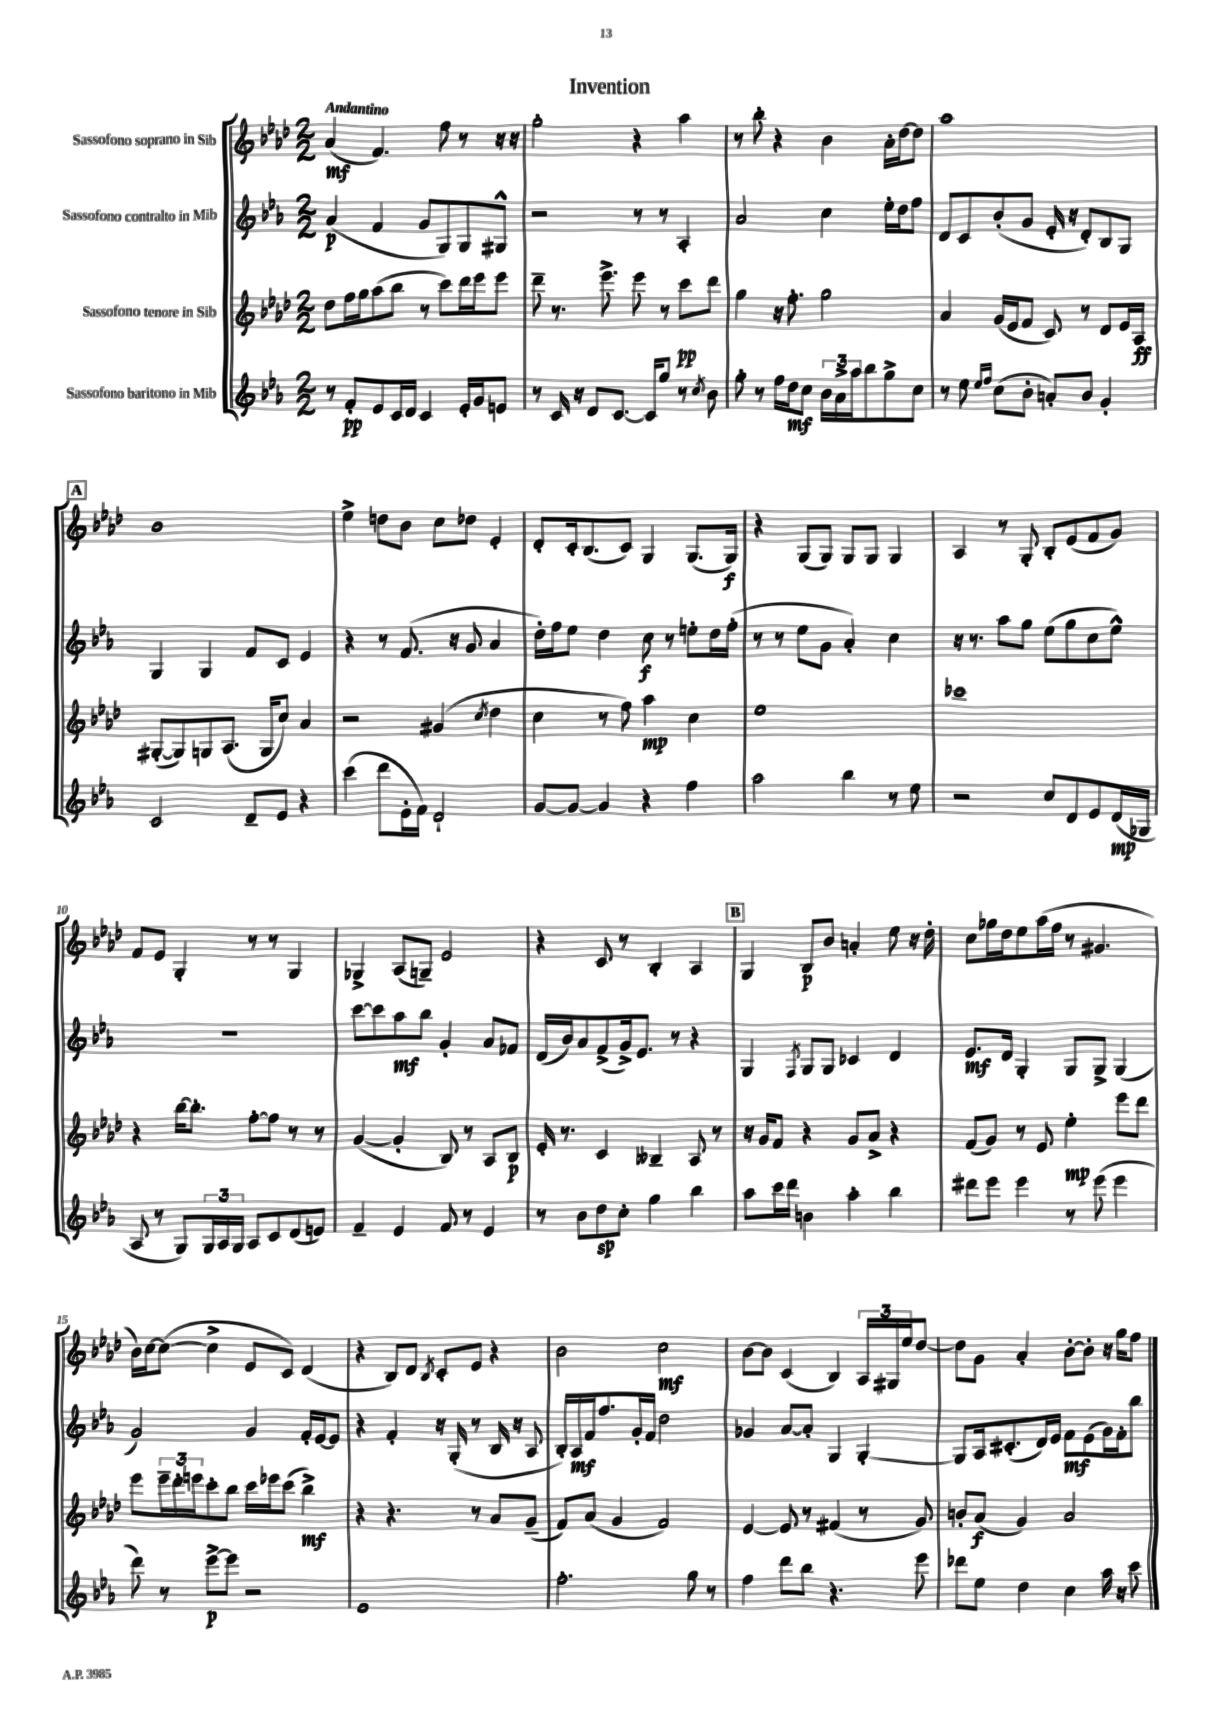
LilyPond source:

\header { title = "Invention" }
<<
\new StaffGroup <<
\new Staff = "s0" \with { instrumentName = "Sassofono soprano in Sib" } {
    \clef treble \key aes \major \numericTimeSignature \time 2/2 \tempo "Andantino"
    aes'4\mf( f'4.) f''8 r8 r16 r16 |
    g''2-. r4 aes''4 |
    r8 bes''8-. r4 bes'4 aes'16-. des''16~ des''8 |
    aes''1 |
    \mark \markup { \box "A" } bes'1 |
    ees''4-> d''8 bes'8 c''8 des''8 ees'4-. |
    des'8-. c'16-. bes8.( c'8) g4 g8.( g16\f) |
    r4 g8( g8) g8 g8 g4 |
    aes4 r8 g8-. bes8-. ees'8( f'8 g'8) |
    f'8 ees'8 g4-. r8 r8 g4 |
    ges4-> aes8( g8--) ees'2 |
    r4 c'8 r8 bes4-. aes4 |
    \mark \markup { \box "B" } g4 bes8\p bes'8 a'4-. ees''8 r16 des''16-. |
    c''8 ges''16 des''16 ees''8 aes''16( f''16 r8 gis'4. |
    bes'16) c''16~ c''8~( c''4-> ees'8 c'8) des'4( |
    r4 bes8) des'8 \acciaccatura { bes8 } c'8-. ees'8 r4 |
    bes'2 c''2\mf |
    bes'8~ bes'8 c'4( bes4) \tuplet 3/2 { aes16 gis16 ees''16 } des''8~ |
    des''8 g'8 aes'4-. bes'8~-. bes'8-. r16 g''16 f''8 \bar "|." |
}
\new Staff = "s1" \with { instrumentName = "Sassofono contralto in Mib" } {
    \clef treble \key ees \major \numericTimeSignature \time 2/2
    aes'4\p( f'4 g'8 g8) g8 gis8-^ |
    r2 r8 r8 aes4-. |
    aes'2 c''4 ees''16-. d''16 f''8 |
    d'8 c'8 bes'8-.( g'8 ees'16-. r16 d'8-.) bes8 g8 |
    \mark \markup { \box "A" } g4 g4 f'8 c'8 ees'4 |
    r4 r8 f'8.( r16 g'8 aes'4 |
    d''16-.) f''16 ees''8 d''4 c''8\f r8 e''8-. d''16 f''16-.( |
    r8 r8 ees''8 g'8 aes'4-.) c''4 |
    r16 r8. aes''8 g''8 ees''8( g''8 c''8 ees''8-^) |
    r1 |
    c'''8~ c'''8 aes''8\mf bes''8 g'4-. aes'8 fes'8 |
    d'16( bes'16) aes'8 f'8->( g'16->) ees'8. r8 r4 |
    \mark \markup { \box "B" } g4 \acciaccatura { f8 } g8 g8 ces'4 d'4 |
    ees'8.\mf d'16 g4-. g8 g8-> g4( |
    g'2) g'4 f'16-. ees'16~ ees'8 |
    r4 f'4-. r16 g16-.( r8 bes16 r16 aes8 |
    bes16-.) aes16\mf f'16 f''8. g'16-. f'16 d''2 |
    ges'4 aes'8~ aes'8-. g4 g4~-. |
    g8 aes16 cis'8.-.( d'16) ees'16 f'8\mf ees'8( g'16) f'16-. bes''8 \bar "|." |
}
\new Staff = "s2" \with { instrumentName = "Sassofono tenore in Sib" } {
    \clef treble \key aes \major \numericTimeSignature \time 2/2
    des''8 f''16 g''16 aes''8( bes''8 r8 c'''8) des'''16 ees'''16 ees'''8 |
    des'''8-- r8. ees'''8.-> ees'''8 r8 c'''8\pp des'''8 |
    g''4 r16 f''8.-. g''2 |
    aes'4 g'16( ees'16 f'8 c'8) r8 des'8 ees'16 aes16\ff |
    \mark \markup { \box "A" } gis8~-.( gis8) g8 aes8.( g16 c''8) aes'4 |
    r2 gis'4( \acciaccatura { c''8 } des''4 |
    c''4 r8 f''8) aes''4\mp c''4 |
    ees''1 |
    ces'''1 |
    r4 bes''16~ bes''8.-. f''8~-. f''8 r8 r8 |
    g'4~( g'4-. bes8) r8 aes8 bes8\p |
    ees'16-. r8. c'4 beses4-- aes8 r8 |
    \mark \markup { \box "B" } r16 g'16 f'8 r4 g'8 aes'8-> r4 |
    f'8( g'8) r8 ees'8 ees''4-.\mp ees'''8 des'''8 |
    ees'''8 \tuplet 3/2 { ees'''16-- des'''16-. e'''16 } c'''8-. bes''8 c'''16 ees'''16 c'''8( bes''4->\mf) |
    r4 r4. r8 aes'8 g'8--( |
    f'8) aes'8( g'4 f'2) |
    ees'4~ ees'8 r8 fis'4( r8 g'8) |
    b'8-. aes'8\f( g'4) aes'2 \bar "|." |
}
\new Staff = "s3" \with { instrumentName = "Sassofono baritono in Mib" } {
    \clef treble \key ees \major \numericTimeSignature \time 2/2
    r8 f'8-.\pp ees'8 c'16 d'16 c'4 ees'16-. g'16 e'8 |
    r8 c'16 r16 d'8 c'8.~ c'16 g''8 r8 \acciaccatura { c''8 } bes'8 |
    g''8-. r8 f''16 d''16\mf c''8 \tuplet 3/2 { bes'16 aes'16-> aes''16 } bes''8 g''8-> c''8 |
    r8 ees''8 \grace { ees''16 f''16 } c''8( bes'8-. a'8-.) bes'8 g'4-. |
    \mark \markup { \box "A" } c'2 d'8-- ees'8 r4 |
    c'''4( d'''8 ees'16-. f'16) d'2-! |
    g'8~ g'8~ g'4 r4 f''4 |
    aes''2 bes''4 r8 ees''8 |
    r2 c''8 d'8 ees'8 d'16\mp( ges16 |
    aes8 r8 g8) \tuplet 3/2 { g16 aes16 g16 } aes8 c'8 d'8( e'8) |
    f'4-- ees'4 f'8 r8 ees'4 |
    r8 bes'8 d''8\sp c''8-. g''4 bes''4 |
    \mark \markup { \box "B" } aes''8 c'''16 d'''16 b'4 aes''4-. bes''4 |
    dis'''8 ees'''8 ees'''4 r8 ees'''8( ees'''4 |
    d'''8) r8 ees'''8~->\p ees'''8 r2 |
    ees'1 |
    f''2.-. g''8 r8 |
    f''4 d'''8 bes''8 r4. ees'''8 |
    des'''8 ees''8 d''4 c''4 aes''16 r16 c'''8 \bar "|." |
}
>>
>>
